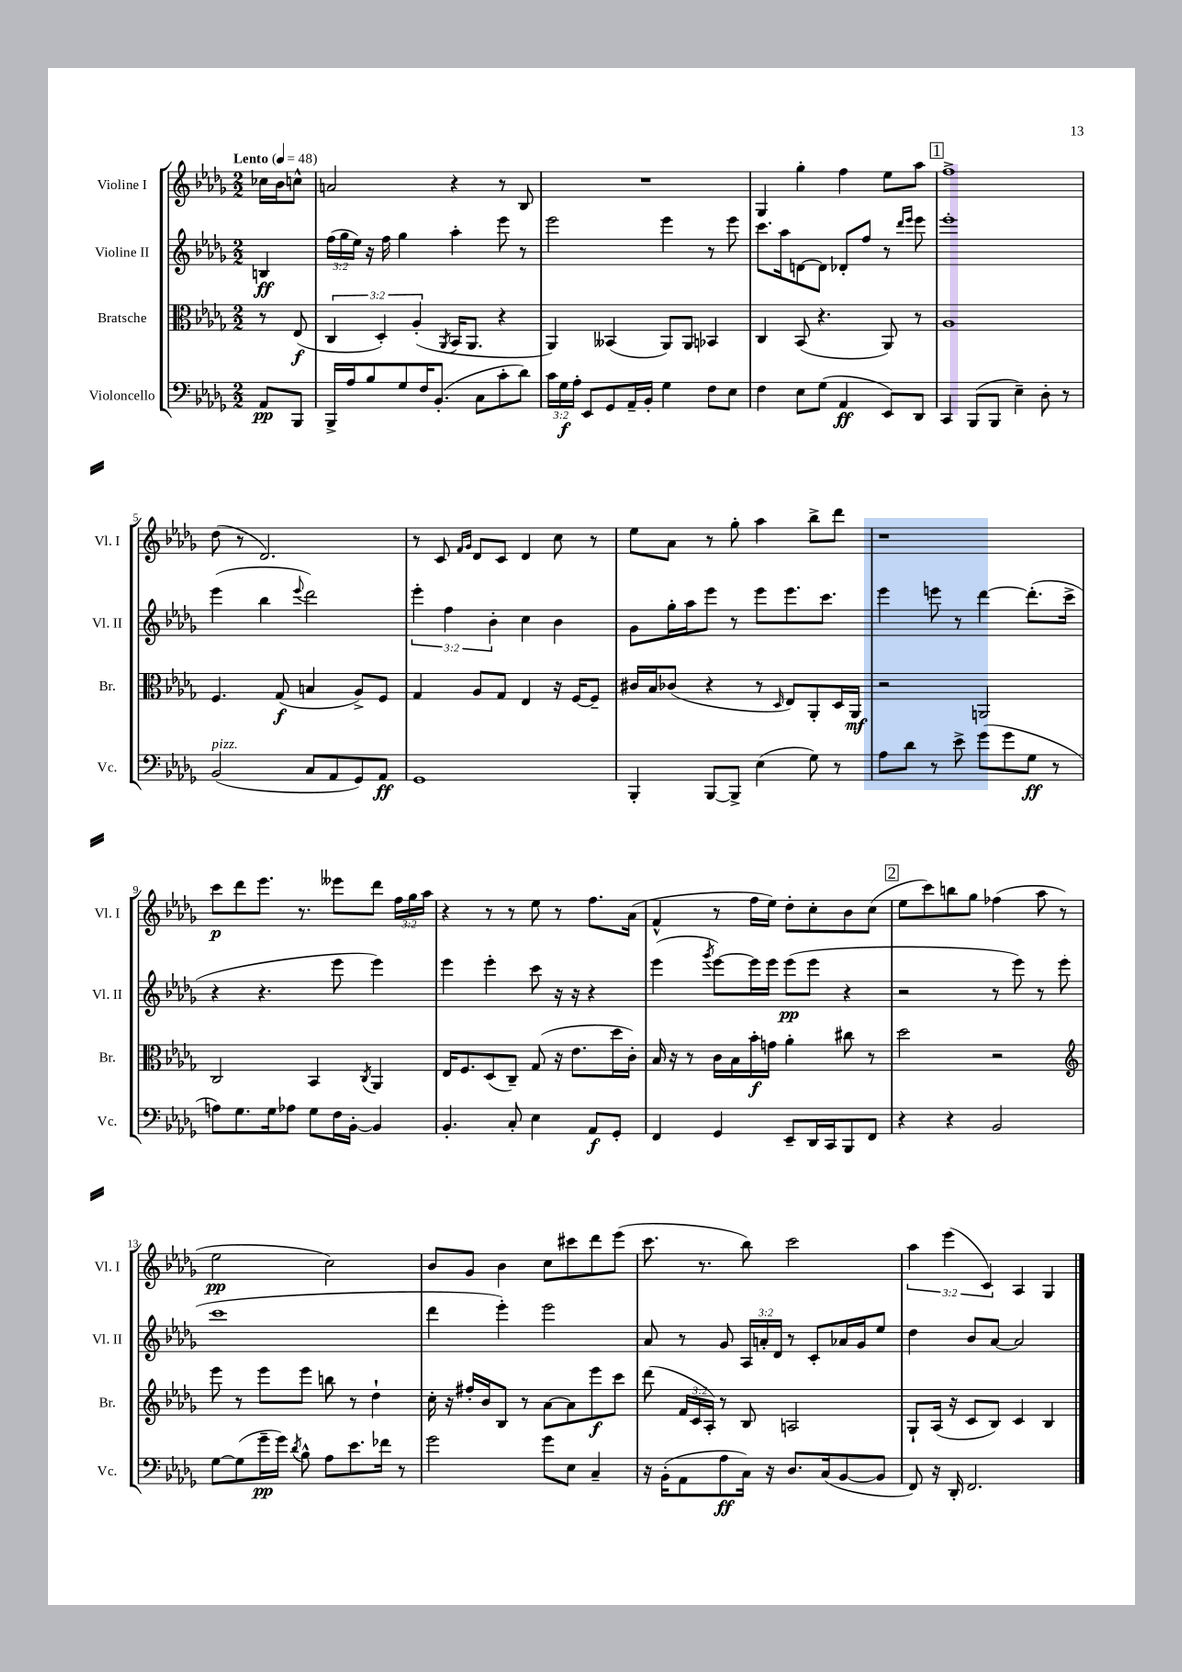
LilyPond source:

<<
\new StaffGroup <<
\new Staff = "s0" \with { instrumentName = "Violine I" shortInstrumentName = "Vl. I" } {
    \clef treble \key des \major \numericTimeSignature \time 2/2 \override Staff.TupletNumber.text = #tuplet-number::calc-fraction-text \partial 4 \tempo "Lento" 4 = 48
    \autoBeamOff ces''16[ bes'16 c''8]-^ |
    a'2 r4 r8 bes8 |
    R1 |
    ges4 ges''4-. f''4 ees''8[ aes''8] |
    \mark \markup { \box "1" } f''1-> |
    des''8( r8 des'2.) |
    r8 c'8 \grace { f'16[ ges'16] } des'8[ c'8] des'4 c''8 r8 |
    ees''8[ aes'8] r8 ges''8-. aes''4 bes''8[-> des'''8] |
    r1 |
    c'''8[\p des'''8 ees'''8.] r8. eeses'''8[ des'''8] \tuplet 3/2 { f''16[ ges''16 aes''16] } |
    r4 r8 r8 ees''8 r8 f''8.[ aes'16]( |
    f'4-^ r8 f''16[ ees''16]) des''8[-. c''8-. bes'8 c''8]( |
    \mark \markup { \box "2" } ees''8[ c'''8) b''8 ges''8] fes''4( aes''8 r8 |
    ees''2\pp c''2) |
    bes'8[ ges'8] bes'4 c''8[ cis'''8 des'''8 ees'''8]( |
    c'''8. r8. bes''8) c'''2 |
    \tuplet 3/2 { aes''4 ees'''4( c'4) } aes4 ges4 \bar "|." |
}
\new Staff = "s1" \with { instrumentName = "Violine II" shortInstrumentName = "Vl. II" } {
    \clef treble \key des \major \numericTimeSignature \time 2/2 \override Staff.TupletNumber.text = #tuplet-number::calc-fraction-text \partial 4
    \autoBeamOff b4\ff |
    \tuplet 3/2 { f''16[( ges''16 ees''16]) } r16 f''16 ges''4 aes''4-. ees'''8 r8 |
    ees'''2 ees'''4 r8 ees'''8 |
    c'''8.[ aes''16 d'8~ d'8] des'8[-. f''8] r8 \grace { des'''16[ ees'''16] } ees'''8 |
    \mark \markup { \box "1" } ees'''1-. |
    ees'''4( bes''4 \appoggiatura { ees'''8 } des'''2) |
    \tuplet 3/2 { ees'''4-. f''4 bes'4-. } c''4 bes'4 |
    ges'8[ ges''16-. aes''16 ees'''8] r8 ees'''8[ ees'''8. c'''8.] |
    ees'''4 e'''8 r8 des'''4~ des'''8.[-.( c'''16]-> |
    r4 r4. ees'''8 ees'''4) |
    ees'''4 ees'''4-. c'''8 r16 r16 r4 |
    ees'''4( \acciaccatura { ges'''8 } ees'''8[~) ees'''16 ees'''16] ees'''8[\pp( ees'''8] r4 |
    \mark \markup { \box "2" } r2 r8 ees'''8) r8 ees'''8( |
    c'''1 |
    des'''4 ees'''4-.) ees'''2 |
    aes'8 r8 ges'8 \tuplet 3/2 { aes16[ a'16-. des'16] } r8 c'8[-. aes'16 ges'16 ees''8] |
    des''4 bes'8[ aes'8]~ aes'2 \bar "|." |
}
\new Staff = "s2" \with { instrumentName = "Bratsche" shortInstrumentName = "Br." } {
    \clef alto \key des \major \numericTimeSignature \time 2/2 \override Staff.TupletNumber.text = #tuplet-number::calc-fraction-text \partial 4
    \autoBeamOff r8 ees8\f( |
    \tuplet 3/2 { c4 des4-.) aes4-.( } \acciaccatura { aes,8 } bes,16[ aes,8.] r4 |
    aes,4) beses,4( aes,8[) aes,8] bes,4 |
    c4 bes,8( r4. aes,8) r8 |
    \mark \markup { \box "1" } aes1 |
    f4. ges8\f( b4 aes8[->) f8] |
    ges4 aes8[ ges8] ees4 r16 f16[~ f8]-- |
    cis'16[ bes16 ces'8]( r4 r8 \grace { des16 } ees8[) aes,8-. des16 aes,16]\mf |
    r2 a,2 |
    c2 bes,4 \acciaccatura { c8 } aes,4 |
    ees16[ f8. des8( c8]--) ges8( r16 ees'8.[ des''16 c'16]-.) |
    bes16 r16 r8 c'16[ bes16 bes'16-.\f g'16] aes'4-. cis''8 r8 |
    \mark \markup { \box "2" } des''2 r2 |
    \clef treble ees'''8 r8 ees'''8[ ees'''8] b''8 r8 des''4-! |
    c''16-. r16 fis''16[-. bes'16 bes8] r8 aes'8[~ aes'8 ees'''8\f c'''8] |
    des'''8( \tuplet 3/2 { f'16[ c'16 aes16]-.) } r8 bes8 a2 |
    ges8[-! aes16]( r16 c'8[ bes8]) c'4 bes4 \bar "|." |
}
\new Staff = "s3" \with { instrumentName = "Violoncello" shortInstrumentName = "Vc." } {
    \clef bass \key des \major \numericTimeSignature \time 2/2 \override Staff.TupletNumber.text = #tuplet-number::calc-fraction-text \partial 4
    \autoBeamOff aes,8[\pp bes,,8] |
    bes,,16[-> aes16 bes8 ges8 f16 bes,8.]-.( c8[ c'8-. des'8]) |
    \tuplet 3/2 { c'16[ ges16\f aes16]-. } ees,8[ ges,8 aes,16-- bes,16]-. ges4 f8[ ees8] |
    f4 ees8[ ges8]( aes,4\ff ees,8[) des,8] |
    \mark \markup { \box "1" } c,4 bes,,8[( bes,,8] ees4--) des8-. r8 |
    bes,2^\markup { \italic "pizz." }( c8[ aes,8 ges,8) aes,8]\ff |
    ges,1 |
    bes,,4-. bes,,8[~ bes,,8]-> ees4( ges8) r8 |
    aes8[ des'8] r8 ees'8-> ges'8[( ges'8 ges8]\ff r8 |
    a8[) ges8. ges16 aes8] ges8[ f16 bes,16]~-. bes,4 |
    bes,4.-. c8-. ees4 aes,8[\f ges,8]-. |
    f,4 ges,4 ees,8[-- des,16 c,16 bes,,8 f,8] |
    \mark \markup { \box "2" } r4 r4 bes,2 |
    ges8[~ ges8( ges'16--\pp ges'16]) \acciaccatura { des'8 } bes8-^ aes8[ ees'8. fes'16] r8 |
    ges'2 ges'8[ ees8] c4-- |
    r16 bes,16[-.( aes,8 aes8\ff c16]) r16 des8.[ c16( bes,8~ bes,8] |
    f,8) r16 des,16-. f,2. \bar "|." |
}
>>
>>
